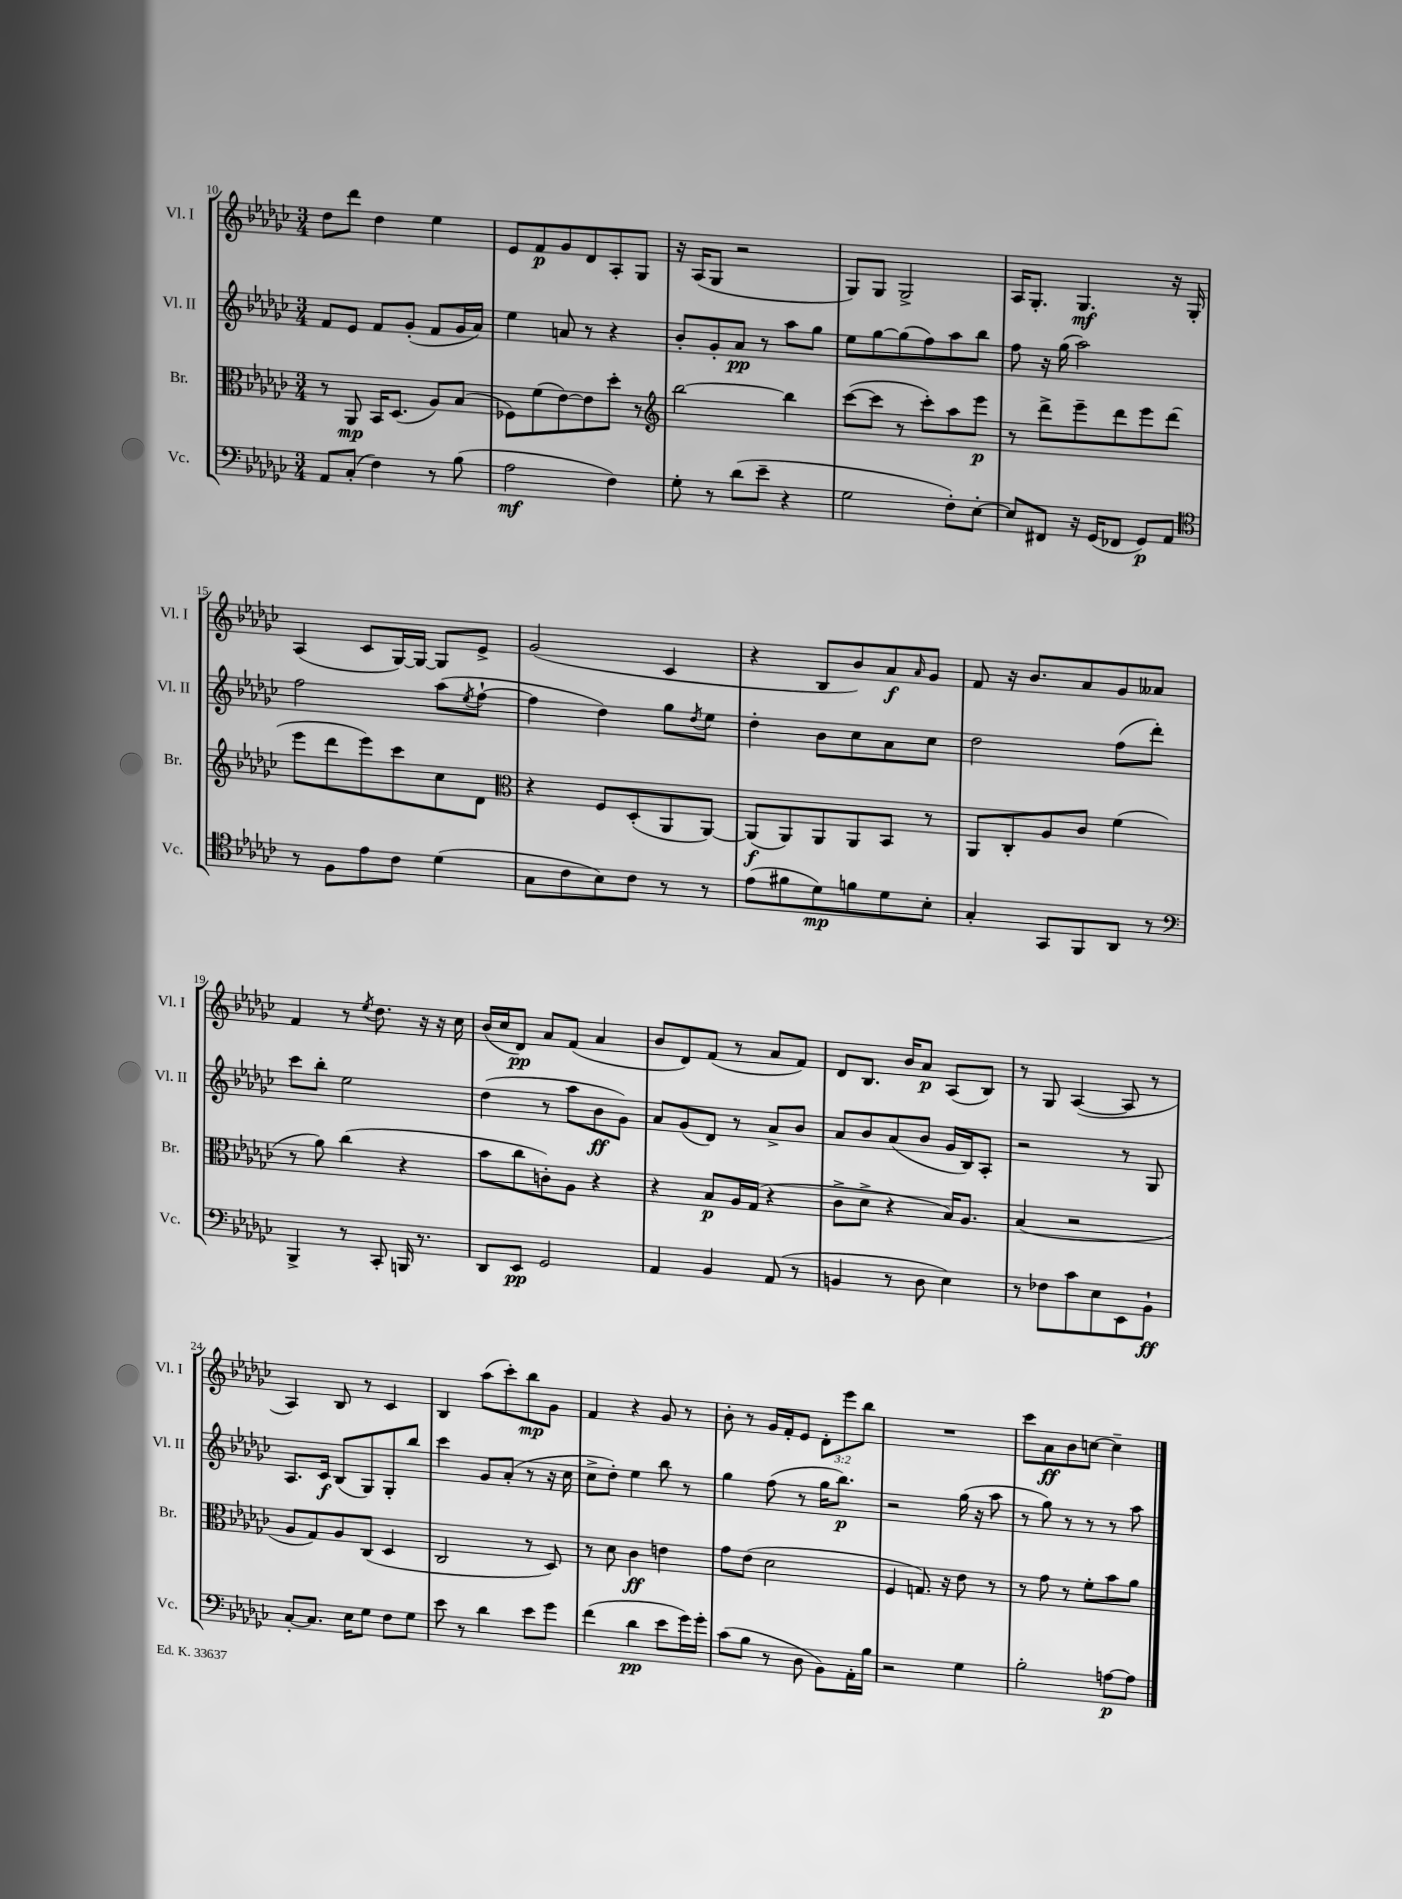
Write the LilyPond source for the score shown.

<<
\new StaffGroup <<
\new Staff = "s0" \with { instrumentName = "Vl. I" shortInstrumentName = "Vl. I" } {
    \clef treble \key ges \major \numericTimeSignature \time 3/4 \override Staff.TupletNumber.text = #tuplet-number::calc-fraction-text
    des''8 des'''8 des''4 ees''4 |
    ees'8 f'8\p ges'8 des'8 aes8-. ges8 |
    r16 aes16( ges8 r2 |
    ges8) ges8 ges2-> |
    aes16 ges8.-. ges4.\mf r16 ges16-. |
    aes4( ces'8 ges16~) ges16~ ges8 ees'8-> |
    ges'2( ces'4 |
    r4 bes8 bes'8) aes'8\f \grace { aes'16 } ges'8 |
    f'8 r16 bes'8. aes'8 ges'8 aeses'8 |
    f'4 r8 \acciaccatura { ees''8 } des''8. r16 r16 ces''16 |
    bes'16( ces''16 des'8\pp) aes'8 f'8( aes'4 |
    bes'8 des'8) f'8( r8 aes'8 f'8) |
    des'8 bes8. bes'16 aes'8\p aes8( bes8) |
    r8 ges8 aes4~( aes8 r8 |
    aes4) bes8 r8 ces'4 |
    bes4 aes''8( ces'''8-.) bes''8\mp ges'8 |
    f'4 r4 ges'8 r8 |
    bes'8-. r8 ges'16 f'16-. ees'8 \tuplet 3/2 { des'8-. ees'''8 bes''8 } |
    R2. |
    ces'''8 aes'8\ff bes'8 c''8~ c''4-- \bar "|." |
}
\new Staff = "s1" \with { instrumentName = "Vl. II" shortInstrumentName = "Vl. II" } {
    \clef treble \key ges \major \numericTimeSignature \time 3/4
    f'8 ees'8 f'8 ges'8-.( f'8 ges'16 aes'16) |
    ees''4 a'8 r8 r4 |
    bes'8-. ges'8-. aes'8\pp r8 aes''8 ges''8 |
    ees''8 ges''8~ ges''8( f''8) aes''8 bes''8 |
    f''8 r16 ges''16( aes''2) |
    f''2 aes''8( \acciaccatura { ees''8 } f''8~-! |
    f''4 des''4) ges''8 \acciaccatura { des''8 } ees''8 |
    des''4-. bes'8 ces''8 aes'8 ces''8 |
    des''2 f''8( des'''8-.) |
    ces'''8 bes''8-. ees''2 |
    des''4( r8 aes''8 bes'8\ff ges'8) |
    aes'8 ges'8( des'8) r8 aes'8-> bes'8 |
    aes'8 bes'8 aes'8( bes'8 ges'16 bes16) aes8-. |
    r2 r8 ges8 |
    aes8. ces'16\f bes8( ges8) ges8-. bes''8 |
    ces'''4 ges'8 aes'8-.( r8 r16 ces''16 |
    ces''8-> des''8-.) ees''4 bes''8 r8 |
    ges''4 f''8( r8 ges''16 bes''8.\p) |
    r2 ges''16( r16 aes''8 |
    r8 ges''8) r8 r8 r8 aes''8 \bar "|." |
}
\new Staff = "s2" \with { instrumentName = "Br." shortInstrumentName = "Br." } {
    \clef alto \key ges \major \numericTimeSignature \time 3/4
    r8 aes,8\mp bes,16 des8.( aes8) bes8( |
    fes8) f'8( ees'8~) ees'8 des''8-. r8 |
    \clef treble bes''2~ bes''4 |
    ces'''8~( ces'''8 r8 ces'''8-.) aes''8 ees'''8\p |
    r8 des'''8-> ees'''8-- des'''8 ees'''8 des'''8( |
    ees'''8 des'''8 ees'''8) ces'''8 ces''8 des'8 |
    \clef alto r4 f8 des8-.( aes,8 aes,8~) |
    aes,8\f( aes,8) aes,8 aes,8 bes,8 r8 |
    aes,8 ces8-. aes8 ces'8 f'4( |
    r8 aes'8) ces''4( r4 |
    bes'8 ces''8 c'8-.) aes8 r4 |
    r4 bes8\p aes16 ges16( r4 |
    ces'8-> des'8-> r4 bes16) aes8. |
    bes4( r2 |
    aes8 ges8) aes8 ces8( des4 |
    ces2 r8 des8) |
    r8 des'8 ces'4\ff e'4 |
    ges'8 ees'8( des'2 |
    f4 g8.) r16 ees'8 r8 |
    r8 ges'8 r8 f'8-. bes'8 aes'8 \bar "|." |
}
\new Staff = "s3" \with { instrumentName = "Vc." shortInstrumentName = "Vc." } {
    \clef bass \key ges \major \numericTimeSignature \time 3/4
    aes,8 ces8-.( f4) r8 bes8( |
    aes2\mf f4) |
    ges8-. r8 des'8( ees'8-- r4 |
    ges2 f8-.) ees8~-. |
    ees8 fis,8 r16 ges,16( fes,8 ges,8\p) aes,8 |
    \clef tenor r8 f8 ees'8 ces'8 des'4( |
    ges8 ces'8 bes8) ces'8 r8 r8 |
    ees'8( fis'8 des'8\mp) f'8 des'8 bes8-. |
    ges4-. ges,8 f,8 aes,8 r8 |
    \clef bass bes,,4-> r8 ces,8-. b,,16 r8. |
    des,8 ees,8\pp ges,2 |
    aes,4 bes,4 aes,8( r8 |
    b,4 r8 des8 ees4) |
    r8 fes8 ces'8 ees8 ees,8 bes,8-!\ff |
    ces8~-. ces8. ees16 ges8 f8 ges8 |
    ees'8 r8 des'4 ees'8 ges'8 |
    f'4( des'4\pp ees'8 ges'16) ges'16-. |
    ces'8( bes8 r8 des8 bes,8) aes,16-. bes16 |
    r2 ges4 |
    bes2-. a8~\p a8 \bar "|." |
}
>>
>>
\layout { \context { \Score currentBarNumber = #10 } }
